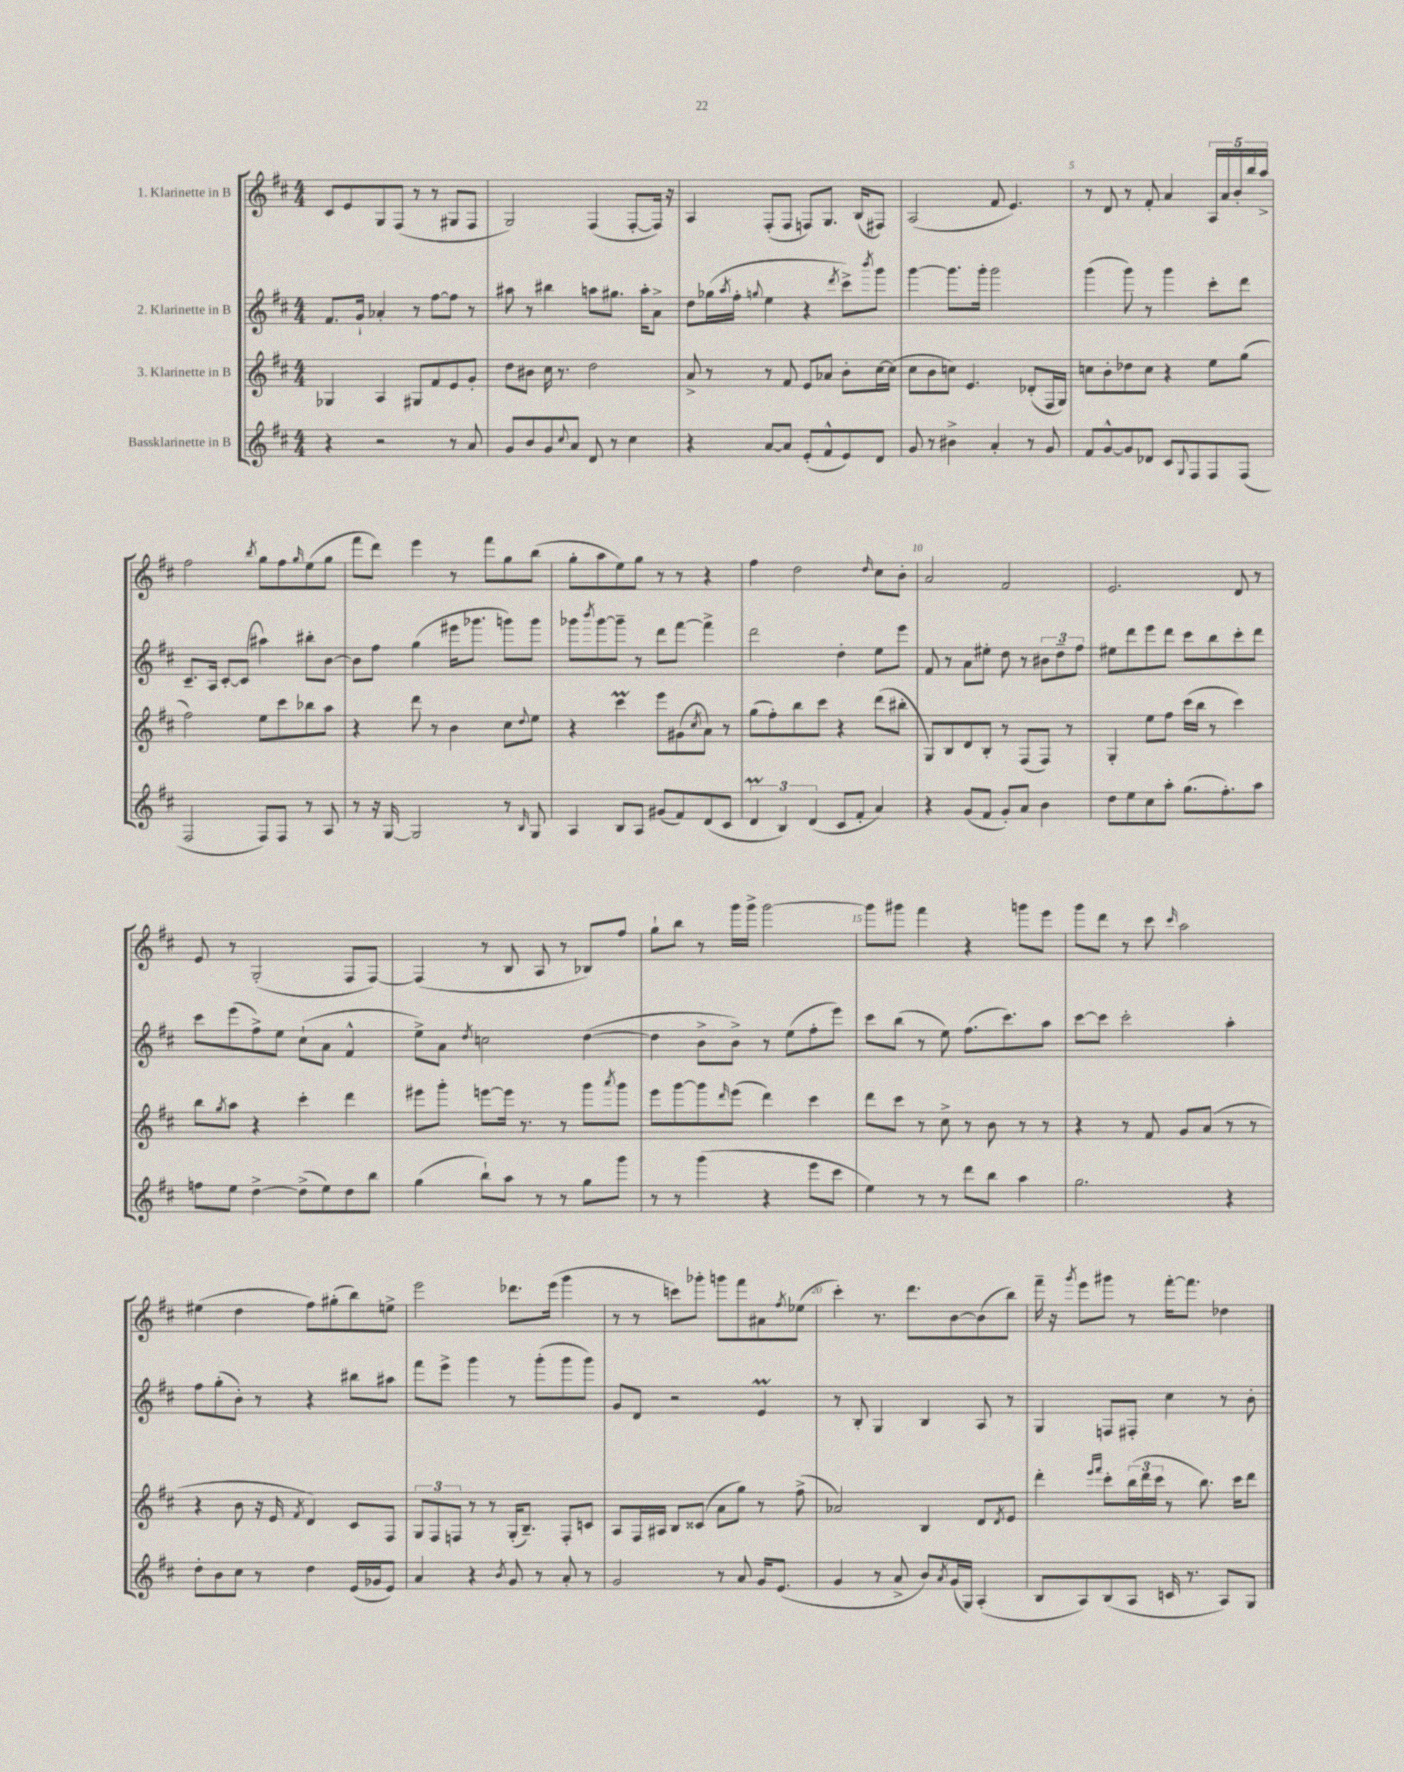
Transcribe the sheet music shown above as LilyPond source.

<<
\new StaffGroup <<
\new Staff = "s0" \with { instrumentName = "1. Klarinette in B" } {
    \clef treble \key d \major \numericTimeSignature \time 4/4
    cis'8 e'8 g8 fis8( r8 r8 gis8 fis8 |
    g2) fis4( fis8~-. fis16) r16 |
    a4 fis8-.( fis8 f8) g8. b16( fis8) |
    a2( fis'8 e'4.) |
    r8 d'8 r8 fis'8-. a'4 \tuplet 5/4 { a16 a'16 b'16-. b''16 a''16-> } |
    fis''2 \acciaccatura { b''8 } g''8 fis''8 \grace { g''16 } e''8( g''8 |
    fis'''8 d'''8) e'''4 r8 fis'''8 g''8 b''8( |
    g''8-. a''8 e''8) g''8 r8 r8 r4 |
    fis''4 d''2 \grace { d''16 } cis''8 b'8-. |
    a'2 fis'2 |
    e'2. d'8 r8 |
    e'8 r8 g2-.( fis8 fis8~) |
    fis4( r8 b8 a8 r8 bes8) fis''8 |
    g''8-! b''8 r8 g'''16 g'''16-> g'''2~ |
    g'''8 gis'''8 fis'''4 r4 g'''8 e'''8 |
    g'''8 d'''8 r8 cis'''8 \grace { cis'''16 } a''2 |
    eis''4( d''4 fis''8) gis''8-.( b''8) e''8-> |
    e'''2 des'''8. e'''16( g'''4 |
    r8 r8 c'''8) ges'''8-. g'''8 fis'''8 ais'8 \acciaccatura { fis''8 } ees''8( |
    cis'''4-.) r8. d'''8. b'8~ b'8( b''8) |
    fis'''16-- r16 \acciaccatura { g'''8 } e'''8 gis'''8 r8 fis'''16~-. fis'''8. des''4 \bar "|." |
}
\new Staff = "s1" \with { instrumentName = "2. Klarinette in B" } {
    \clef treble \key d \major \numericTimeSignature \time 4/4
    fis'8. g'16-! aes'4-. r8 fis''8~ fis''8 r8 |
    ais''8 r8 bis''4 a''8 gis''8. a''16-. a'8-> |
    d''8 ges''16( \acciaccatura { a''8 } fis''16-. \appoggiatura { g''8 } e''4 r4 \acciaccatura { d'''8 } cis'''8->) \acciaccatura { b'''8 } g'''8 |
    g'''4~ g'''8. g'''16-. g'''2 |
    g'''4( g'''8) r8 g'''4 cis'''8-. d'''8 |
    cis'8.-- a16 cis'8~-. cis'8( ais''4) bis''8-. b'8~ |
    b'8 fis''8 g''4( eis'''16 ges'''8. g'''8) g'''8 |
    ges'''8 \acciaccatura { b'''8 } ges'''8~ ges'''8-- r8 d'''8 fis'''8~ fis'''4-> |
    d'''2 d''4-. e''8 e'''8 |
    fis'8 r8 a'8 eis''8-. d''8 r8 \tuplet 3/2 { bis'8 d''8-- fis''8 } |
    eis''8 d'''8 e'''8 d'''8 cis'''8 b''8 cis'''8-. d'''8 |
    cis'''8 e'''8( fis''8->) e''8 cis''8-!( a'8 fis'4-^ |
    e''8->) a'8 \acciaccatura { d''8 } c''2 d''4~( |
    d''4 b'8-> b'8->) r8 e''8( fis''8-. e'''8) |
    cis'''8 b''8( r8 e''8) fis''8.( cis'''8.) a''8 |
    cis'''8~ cis'''8 cis'''2-. a''4-. |
    fis''8 g''8-.( b'8-.) r8 r4 bis''8 ais''8 |
    fis'''8 e'''8-> g'''4 r8 g'''8-.( g'''8 g'''8) |
    g'8 d'8 r2 e'4\prall |
    r8 b8-. g4 b4 a8 r8 |
    g4 f8 fis8-. cis''4 r8 b'8-. \bar "|." |
}
\new Staff = "s2" \with { instrumentName = "3. Klarinette in B" } {
    \clef treble \key d \major \numericTimeSignature \time 4/4
    ges4 a4 gis8 fis'8 e'8 g'8-. |
    d''8 bis'8 cis''16 r8. d''2 |
    a'8-> r8 r8 fis'8 e'8 aes'8 b'8-. cis''16~ cis''16( |
    cis''8 b'8 c''8) e'4. des'8-.( fis16 g16) |
    c''8 b'8-. des''8 c''8 r4 e''8 g''8( |
    fis''2) e''8 cis'''8 bes''8 a''8 |
    r4 d'''8 r8 b'4 cis''8 \appoggiatura { d''8 } e''8 |
    r4 cis'''4\prall e'''8 gis'8( \acciaccatura { cis''8 } a'8) r8 |
    g''8( fis''8-.) b''8 cis'''8 r4 d'''8( bis''8-. |
    g8) b8 d'8 b8-. r8 fis8( fis8) r8 |
    g4-. e''8 fis''8 cis'''16( b''16 r8 cis'''4) |
    b''8 \acciaccatura { g''8 } a''8 r4 cis'''4-. d'''4 |
    eis'''8 g'''8-. e'''8~ e'''16 r8. r8 g'''8 \acciaccatura { a'''8 } g'''8 |
    e'''8 g'''8~ g'''8 \grace { d'''16 } e'''8( d'''4) cis'''4 |
    d'''8 cis'''8 r8 cis''8-> r8 b'8 r8 r8 |
    r4 r8 fis'8 g'8 a'8( r8 r8 |
    r4 b'8 r16 e'16 \acciaccatura { fis'8 } d'4) cis'8 fis8 |
    \tuplet 3/2 { g8 fis8 f8 } r8 r8 g16-.( b8.--) f8-. c'8 |
    a8 fis16 ais16 b8 cisis'8( a'8 g''8) r8 fis''8->( |
    aes'2) b4 d'8 \acciaccatura { d'8 } e'8 |
    d'''4-. \grace { e'''16 fis'''16 } cis'''8-. \tuplet 3/2 { b''16( d'''16 cis'''16 } r8 b''8.) cis'''16 d'''8 \bar "|." |
}
\new Staff = "s3" \with { instrumentName = "Bassklarinette in B" } {
    \clef treble \key d \major \numericTimeSignature \time 4/4
    r4 r2 r8 a'8 |
    g'8 b'8 g'8 \appoggiatura { cis''8 } a'8 d'8 r8 cis''4 |
    r4 a'8~ a'8 e'8-.( fis'8-^ e'8) d'8 |
    g'8 r8 bis'4-> a'4-. r8 g'8 |
    fis'8 g'8~-^ g'8 des'8 cis'8 \appoggiatura { g8 } fis8 fis8 fis8( |
    fis2 fis8) fis8 r8 a8 |
    r8 r16 g16~ g2 r8 \grace { b16 } g8 |
    a4 b8 a8 gis'8( fis'8) d'8( cis'8 |
    \tuplet 3/2 { d'4\prall b4) d'4( } cis'8 fis'8-. a'4) |
    r4 g'8( fis'8 g'8-.) a'8 b'4 |
    d''8 e''8 cis''8 a''8-. g''8.( fis''8.-.) a''8 |
    f''8 e''8 d''4~-> d''8->( e''8) d''8 b''8 |
    g''4( b''8-!) a''8 r8 r8 g''8 g'''8 |
    r8 r8 g'''4( r4 e'''8 cis'''8 |
    e''4) r8 r8 d'''8 b''8 a''4 |
    g''2. r4 |
    d''8-. b'8 cis''8 r8 d''4 e'16( ges'16 e'8) |
    a'4 r4 \acciaccatura { b'8 } g'8 r8 a'8-. r8 |
    g'2 r8 a'8 g'16 e'8.( |
    g'4 r8 a'8-> b'8) \acciaccatura { a'8 } g'16( g16) a4-.( |
    b8 a8) b8( a8 c'16 r8. a8) g8 \bar "|." |
}
>>
>>
\layout { \context { \Score \override BarNumber.break-visibility = ##(#f #t #t) barNumberVisibility = #(every-nth-bar-number-visible 5) } }
